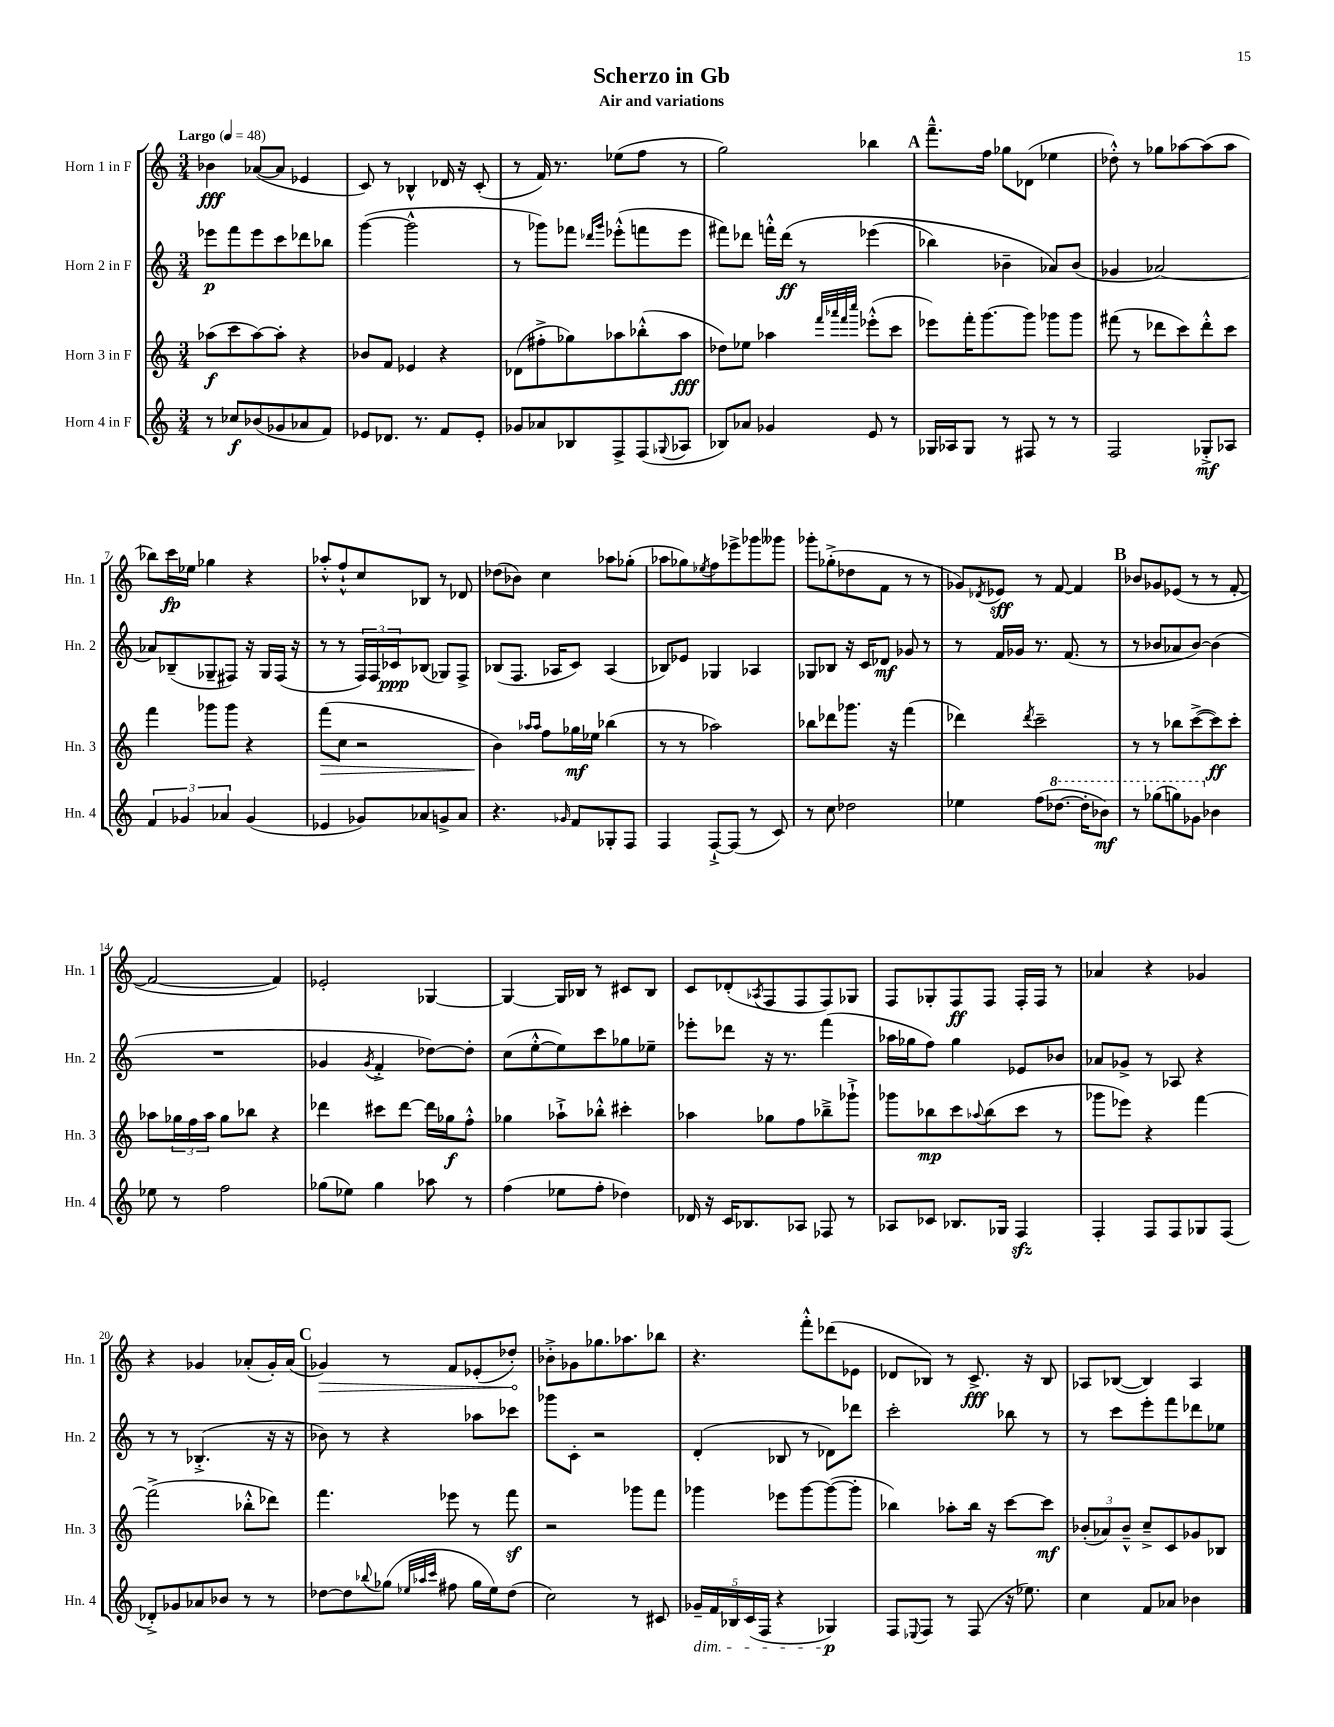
\header { title = "Scherzo in Gb" subtitle = "Air and variations" }
<<
\new StaffGroup <<
\new Staff = "s0" \with { instrumentName = "Horn 1 in F" shortInstrumentName = "Hn. 1" } {
    \clef treble \key c \major \numericTimeSignature \time 3/4 \tempo "Largo" 4 = 48
    bes'4\fff aes'8~( aes'8 ees'4 |
    c'8) r8 bes4-^ des'16 r16 c'8-.( |
    r8 f'16) r8. ees''8( f''8 r8 |
    g''2) bes''4 |
    \mark \markup { \bold "A" } f'''8.---^ f''16 ges''8 des'8( ees''4 |
    des''8-.-^) r8 ges''8 aes''8~ aes''8( aes''8 |
    bes''8) c'''16\fp ees''16 ges''4 r4 |
    aes''8-.-^ f''8-!-^ c''8 bes8 r8 des'8 |
    des''8( bes'8) c''4 aes''8 ges''8-.( |
    aes''8 ges''8) \acciaccatura { ees''8 } f''8 ees'''8-> ges'''8 geses'''8 |
    ges'''8-. ges''8-.->( des''8 f'8 r8 r8 |
    ges'8) \acciaccatura { des'8 } ees'8\sff r8 f'8~ f'4 |
    \mark \markup { \bold "B" } bes'8 ges'8 ees'8( r8 r8 f'8~-. |
    f'2~ f'4) |
    ees'2-. ges4~ |
    ges4~ ges16 bes16 r8 cis'8 bes8 |
    c'8 des'8-.( \acciaccatura { aes8 } f8 f8 f8) ges8 |
    f8 ges8-. f8\ff f8 f16-. f16 r8 |
    aes'4 r4 ges'4 |
    r4 ges'4 aes'8-.( ges'16-.) aes'16( |
    \mark \markup { \bold "C" } \once \override Hairpin.circled-tip = ##t ges'4\>) r8 f'8 ees'8-.( des''8-.\!) |
    bes'8-.-> ges'8 ges''8. aes''8. bes''8 |
    r4. f'''8-.-^ des'''8( ees'8 |
    des'8 bes8) r8 c'8.->\fff r16 bes8 |
    aes8 bes8~( bes4) aes4 \bar "|." |
}
\new Staff = "s1" \with { instrumentName = "Horn 2 in F" shortInstrumentName = "Hn. 2" } {
    \clef treble \key c \major \numericTimeSignature \time 3/4
    ees'''8\p f'''8 ees'''8 c'''8 des'''8 bes''8 |
    g'''4~( g'''2-^ |
    r8 ges'''8) fes'''8 \grace { des'''16 ges'''16 } ees'''8-.-^( f'''8 ees'''8 |
    fis'''8) des'''8 f'''16-.-^ des'''16\ff\( r8 ees'''4( |
    \mark \markup { \bold "A" } bes''4) bes'4-- aes'8\) bes'8( |
    ges'4 aes'2~) |
    aes'8 bes8--( ges8-- fis8) r16 ges16 fis16( r16 |
    r8 r8 \tuplet 3/2 { f16) f16 ces'16\ppp } bes8( ges8) f8-> |
    bes8( f8. aes16 c'8) aes4( |
    bes8) ees'8 ges4 aes4 |
    ges8 bes8 r16 c'16 des'8\mf ges'8 r8 |
    r8 f'16 ges'16 r8. f'8.( r8 |
    \mark \markup { \bold "B" } r8 bes'8 aes'8 bes'8~) bes'4( |
    R2. |
    ges'4 \acciaccatura { ges'8 } f'4-.-> des''8~) des''8-. |
    c''8( e''8~-.-^ e''8) c'''8 ges''8 ees''8-- |
    ees'''8-. des'''8 r16 r8. f'''4( |
    aes''16 ges''16 f''8) ges''4 ees'8 bes'8 |
    aes'8 ges'8-> r8 aes8 r4 |
    r8 r8 bes4.-.->( r16 r16 |
    \mark \markup { \bold "C" } bes'8) r8 r4 aes''8 ces'''8 |
    ges'''8 c'8-. r2 |
    d'4-.( bes8 r8 des'8) des'''8 |
    c'''2-. bes''8 r8 |
    r8 c'''8 e'''8-. f'''8 des'''8 ees''8 \bar "|." |
}
\new Staff = "s2" \with { instrumentName = "Horn 3 in F" shortInstrumentName = "Hn. 3" } {
    \clef treble \key c \major \numericTimeSignature \time 3/4
    aes''8\f( c'''8 aes''8~) aes''8-. r4 |
    bes'8 f'8 ees'4 r4 |
    des'8( fis''8-.-> ges''8) aes''8 bes''8-.-^( aes''8\fff |
    des''8) ees''8 aes''4 \grace { f'''32 aes'''32 f'''32 c''''32 } ees'''8-.-^( c'''8 |
    \mark \markup { \bold "A" } ees'''8) f'''16-. g'''8.~ g'''8 ges'''8 ges'''8 |
    fis'''8( r8 des'''8 c'''8) des'''8-.-^ c'''8 |
    f'''4 ges'''8 ges'''8 r4 |
    f'''8\>( c''8 r2 |
    b'4\!) \grace { aes''16 aes''16 } f''8 ges''16\mf ees''16 bes''4( |
    r8 r8 aes''2) |
    bes''8 des'''8 ges'''8. r16 f'''4( |
    des'''4) \acciaccatura { des'''8 } c'''2-- |
    \mark \markup { \bold "B" } r8 r8 bes''8 c'''8~->( c'''8\ff) c'''8-. |
    aes''8 \tuplet 3/2 { ges''16 f''16 aes''16 } ges''8 bes''8 r4 |
    des'''4 cis'''8 des'''8~ des'''16 ges''16\f f''8-.-^ |
    ges''4 aes''8-!-> bes''8-.-^ cis'''4-. |
    aes''4 ges''8 f''8 bes''8---> ges'''8-!-> |
    ges'''8 bes''8\mp c'''8 \appoggiatura { aes''8 } bes''8( c'''8 r8 |
    ges'''8 ees'''8) r4 f'''4~ |
    f'''2->( bes''8-.-^ des'''8) |
    \mark \markup { \bold "C" } f'''4. ees'''8 r8 f'''8\sf |
    r2 ges'''8 f'''8 |
    ges'''4 ees'''8 ges'''8~ ges'''8~( ges'''8-. |
    bes''4) aes''8-. bes''16 r16 c'''8~ c'''8\mf |
    \tuplet 3/2 { bes'8-.( aes'8) bes'8---^ } c''8---> c'8 ges'8 bes8 \bar "|." |
}
\new Staff = "s3" \with { instrumentName = "Horn 4 in F" shortInstrumentName = "Hn. 4" } {
    \clef treble \key c \major \numericTimeSignature \time 3/4
    r8 ces''8\f bes'8( ges'8 aes'8 f'8) |
    ees'8 des'8. r8. f'8 ees'8-. |
    ges'8 aes'8 bes8 f8-> f8( \appoggiatura { ges8 } aes8 |
    bes8) aes'8 ges'4 e'8 r8 |
    \mark \markup { \bold "A" } ges16 aes16 ges8 r8 fis8 r8 r8 |
    f2 ges8-.->\mf aes8 |
    \tuplet 3/2 { f'4 ges'4 aes'4 } ges'4( |
    ees'4 ges'8) aes'8 g'8-> aes'8 |
    r4. \grace { ges'16 } f'8 ges8-. f8 |
    f4 f8~-!-> f8( r8 c'8) |
    r8 c''8 des''2 |
    ees''4 f''8( \ottava #1 des'''8.~ des'''16-. bes''8\mf) |
    \mark \markup { \bold "B" } r8 ges'''8( g'''8) ges''8 \ottava #0 bes'4 |
    ees''8 r8 f''2 |
    ges''8( ees''8) ges''4 aes''8 r8 |
    f''4( ees''8 f''8-. des''4) |
    des'16 r16 c'16 bes8. aes8 fes8 r8 |
    aes8 ces'8 bes8. ges16 f4\sfz |
    f4-. f8 f8 ges8 f8( |
    des'8-.->) ges'8 aes'8 bes'8 r8 r8 |
    \mark \markup { \bold "C" } des''8~ des''8 \appoggiatura { bes''8 } ges''8( \grace { ees''32 aes''32 c'''32 } fis''8 ges''16 ees''16) des''8( |
    c''2) r8 cis'8 |
    \tuplet 5/4 { ges'16--\dim f'16 bes16 c'16( f16 } r4 ges4\p\!) |
    f8 \appoggiatura { ees8 } f8 r8 f8( r16 ees''8.) |
    c''4 f'8 aes'8 bes'4 \bar "|." |
}
>>
>>
